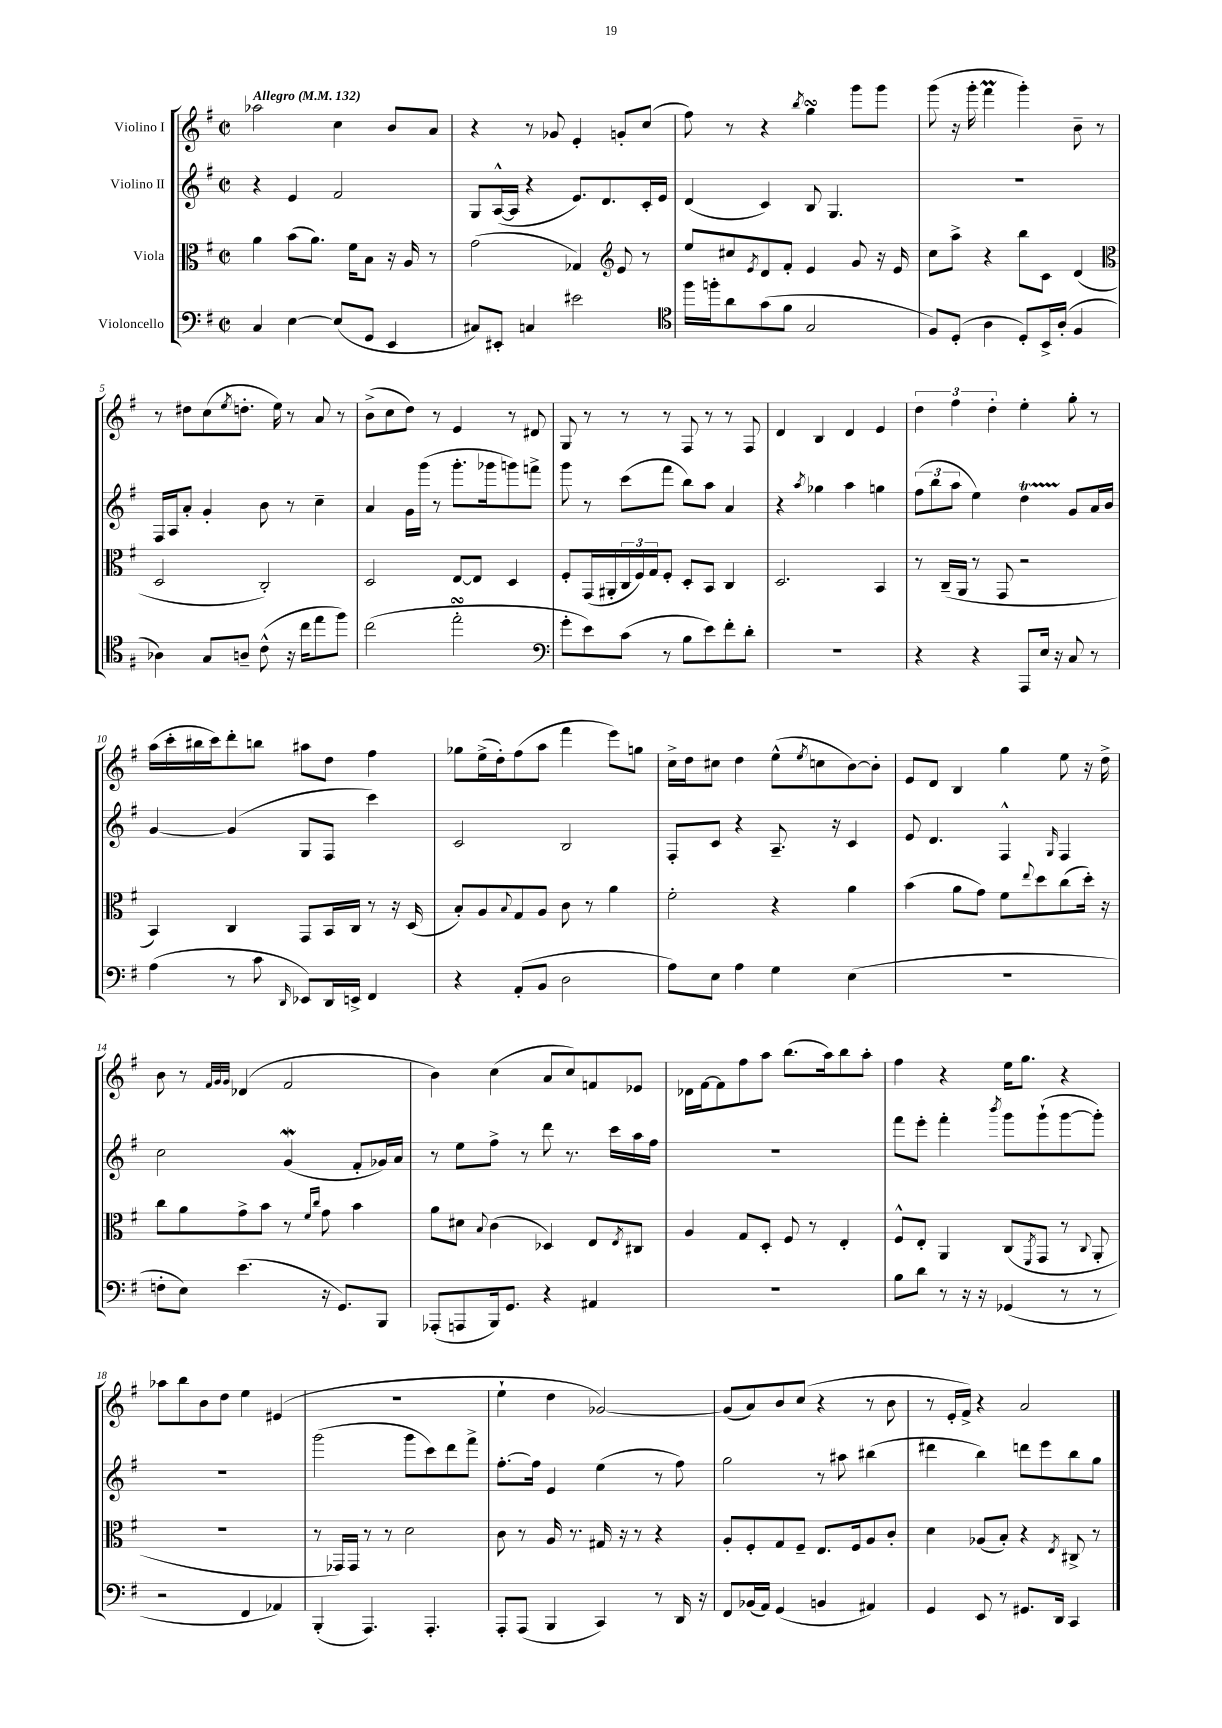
<<
\new StaffGroup <<
\new Staff = "s0" \with { instrumentName = "Violino I" } {
    \clef treble \key g \major \defaultTimeSignature \time 2/2 \tempo "Allegro" 4 = 132
    aes''2 c''4 b'8 a'8 |
    r4 r8 ges'8 e'4-. g'8-. c''8( |
    fis''8) r8 r4 \acciaccatura { b''8 } g''4\turn g'''8 g'''8 |
    g'''8( r16 g'''16-. fis'''4\prall g'''4-.) b'8-- r8 |
    r8 dis''8 c''8( \acciaccatura { e''8 } d''8.-. e''16) r8 a'8 r8 |
    b'8->( c''8 d''8) r8 e'4 r8 dis'8 |
    g8 r8 r8 r8 fis8 r8 r8 fis8 |
    d'4 b4 d'4 e'4 |
    \tuplet 3/2 { d''4 fis''4 d''4-. } e''4-. g''8-. r8 |
    a''16( c'''16-. bis''16 c'''16) d'''8-. b''8 ais''8 d''8 fis''4 |
    ges''8 e''16->( d''16-.) fis''8( a''8 fis'''4 e'''8) g''8 |
    c''16-> d''16 cis''8 d''4 e''8-^( \acciaccatura { e''8 } c''8 b'8~) b'8-. |
    e'8 d'8 b4 g''4 e''8 r16 d''16-> |
    b'8 r8 \grace { fis'32 g'32 g'32 } des'4( fis'2 |
    b'4) c''4( a'8 c''8) f'8 ees'8 |
    des'16 fis'16~ fis'8 fis''8 a''8 b''8.( a''16) b''8 a''8-. |
    fis''4 r4 e''16 g''8. r4 |
    aes''8 b''8 b'8 d''8 e''4 eis'4( |
    R1 |
    e''4-! d''4 ges'2~) |
    ges'8( a'8) b'8 c''8( r4 r8 b'8 |
    r8 e'16-. fis'16->) r4 a'2 \bar "|." |
}
\new Staff = "s1" \with { instrumentName = "Violino II" } {
    \clef treble \key g \major \defaultTimeSignature \time 2/2
    r4 e'4 fis'2 |
    g8 a16~-^( a16 r4 e'8.) d'8. c'16-. e'16 |
    d'4( c'4) b8 g4. |
    R1 |
    fis16 a16 a'8-. g'4-. b'8 r8 c''4-- |
    a'4 g'16 g'''16( r8 g'''8.-. ges'''16 g'''8) f'''8-> |
    g'''8 r8 c'''8( fis'''8 b''8) a''8 a'4 |
    r4 \acciaccatura { a''8 } ges''4 a''4 g''4 |
    \tuplet 3/2 { fis''8( b''8 a''8 } e''4) d''4\startTrillSpan g'8\stopTrillSpan a'16 b'16 |
    g'4~ g'4( g8 fis8 c'''4) |
    c'2 b2 |
    fis8-. c'8 r4 a8.-- r16 c'4 |
    e'8 d'4. fis4-^ \grace { g16 } fis4 |
    c''2 g'4\mordent( fis'8-. ges'16) a'16 |
    r8 e''8 fis''8-> r8 d'''8 r8. c'''16 a''16 fis''16 |
    R1 |
    fis'''8 e'''8-. fis'''4-. \acciaccatura { b'''8 } g'''8 g'''8-!( g'''8~ g'''8-.) |
    R1 |
    g'''2( g'''8 c'''8) d'''8 fis'''8-> |
    fis''8.~-. fis''16 e'4 e''4( r8 fis''8) |
    g''2 r8 ais''8 bis''4( |
    dis'''4 b''4) d'''8 e'''8 b''8 g''8 \bar "|." |
}
\new Staff = "s2" \with { instrumentName = "Viola" } {
    \clef alto \key g \major \defaultTimeSignature \time 2/2
    a'4 b'8( a'8.) fis'16 b8 r16 a16 r8 |
    g'2( ges4) \clef treble e'8 r8 |
    e''8 cis''8 \acciaccatura { e'8 } d'8 fis'8-. e'4 g'8 r16 e'16 |
    c''8 a''8-> r4 b''8 c'8 d'4( |
    \clef alto d2 c2-.) |
    d2 e8~ e8 d4 |
    fis8-. g,16( ais,16-. \tuplet 3/2 { c16 fis16) g16 } fis8-. d8-. b,8 c4 |
    d2. b,4 |
    r8 c16--( a,16 r8 g,8 r2 |
    b,4) c4 g,8 b,16 c16 r8 r16 d16( |
    b8-.) a8 \appoggiatura { b8 } g8 a8 c'8 r8 a'4 |
    fis'2-. r4 a'4 |
    b'4( a'8 g'8) fis'8 \appoggiatura { e''8 } d''8 c''8( d''16-.) r16 |
    c''8 a'8 g'8-> b'8 r8 \grace { fis'16 c''16 } g'8 b'4 |
    a'8 dis'8 \appoggiatura { b8 } c'4( des4) e8 \acciaccatura { e8 } cis8 |
    a4 g8 d8-. fis8 r8 e4-. |
    fis8-^ e8-. a,4 c8( \acciaccatura { fis,8 } g,8 r8 \appoggiatura { c8 } a,8-. |
    R1 |
    r8 ges,16) ges,16 r8 r8 d'2 |
    c'8 r8 a16 r8. gis16 r16 r8 r4 |
    a8-. fis8-. g8 fis8-- e8. fis16 a8 c'8-. |
    d'4 aes8( b8-.) r4 \acciaccatura { e8 } cis8-> r8 \bar "|." |
}
\new Staff = "s3" \with { instrumentName = "Violoncello" } {
    \clef bass \key g \major \defaultTimeSignature \time 2/2
    c4 e4~ e8( g,8 e,4 |
    cis8) eis,8-. c4 eis'2 |
    \clef tenor fis''16 f''16-. a'8 g'8( fis'8 g2 |
    fis8) d8-.( a4 d8-.) b,16-> a16-.( fis4 |
    aes4) g8 a8-- c'8-^( r16 c''16 e''8 fis''8) |
    c''2( e''2-.\turn |
    \clef bass g'8-. e'8) c'8( r8 b8 e'8) fis'8-. d'8-. |
    R1 |
    r4 r4 a,,8 e16 r16 c8 r8 |
    a4( r8 c'8 \grace { d,16 } ees,8) d,16 e,16-> fis,4 |
    r4 a,8-.( b,8 d2 |
    a8) e8 a4 g4 e4( |
    R1 |
    f8-. e8) e'4.( r16 g,8.) b,,8 |
    aes,,8-.( a,,8 b,,16) g,8. r4 ais,4 |
    R1 |
    b8 d'8 r8 r16 r16 ges,4( r8 r8 |
    r2 fis,4 aes,4) |
    b,,4-.( a,,4.) a,,4.-. |
    a,,8-. a,,8( b,,4 c,4) r8 d,16 r16 |
    fis,8 bes,16( a,16) g,4( b,4 ais,4) |
    g,4 e,8 r8 gis,8. d,16 c,4 \bar "|." |
}
>>
>>
